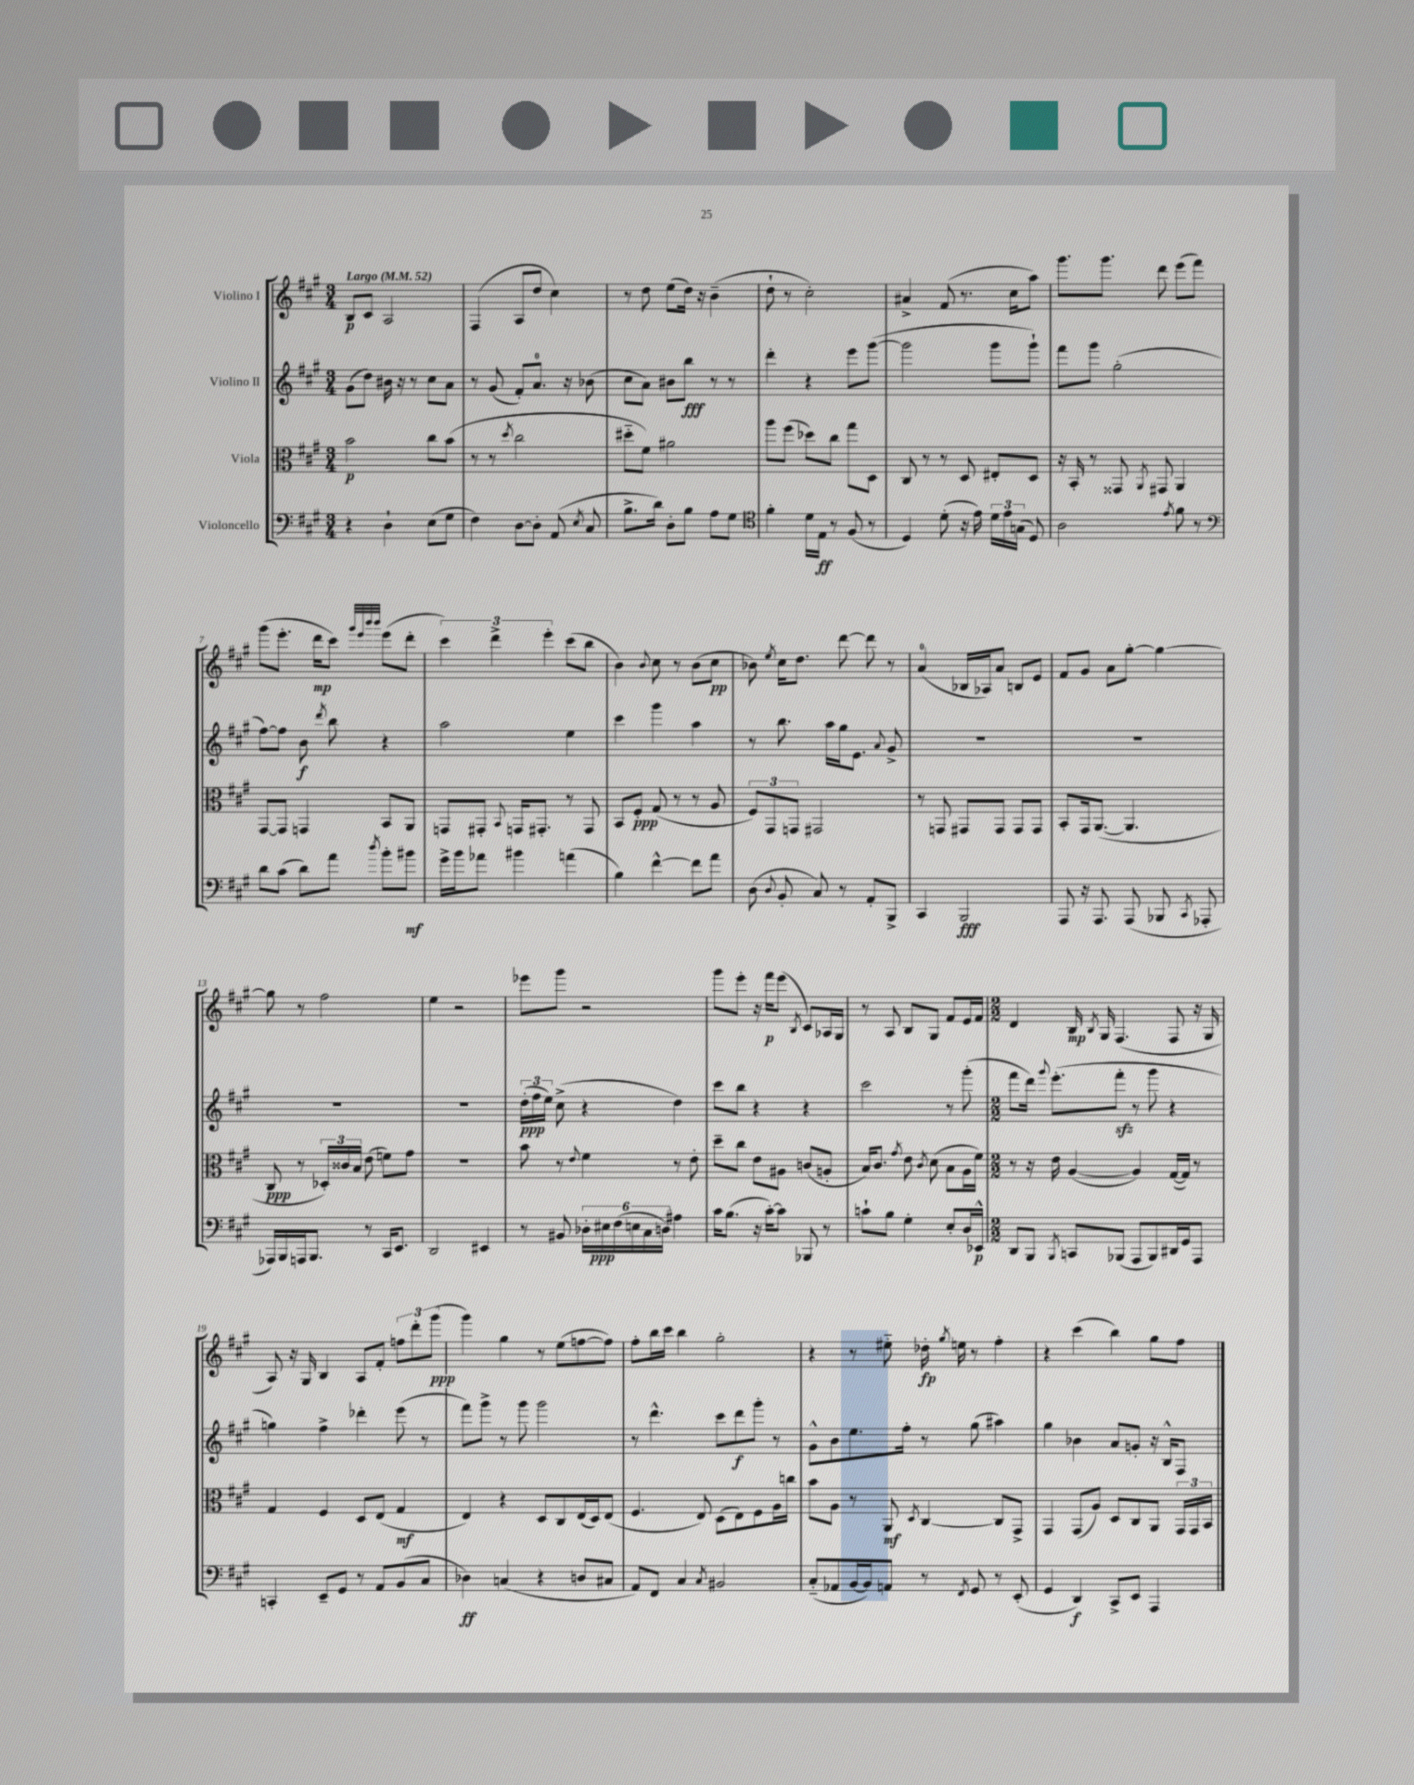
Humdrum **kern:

**kern	**kern	**kern	**kern
*staff4	*staff3	*staff2	*staff1
*clefF4	*clefC3	*clefG2	*clefG2
*k[f#c#g#]	*k[f#c#g#]	*k[f#c#g#]	*k[f#c#g#]
*M3/4	*M3/4	*M3/4	*M3/4
*MM52	*MM52	*MM52	*MM52
4r	2b	(8g#	8B
.	.	8dd)	8c#
4D`	.	16b#	2A
.	.	16r	.
.	.	8r	.
(8E	8cc#	8cc#	.
8G#	(8b	8a	.
=	=	=	=
4F#)	8r	8r	(4F#
.	8r	(8g#	.
.	8qdd	.	.
[8D	2cc#	8f#')	8A
8D']	.	8.a	8dd
(8AA	.	.	4cc#)
.	.	16r	.
8qE	.	.	.
8C#	.	(8b-	.
=	=	=	=
8.B^	8dd#'~	8cc#	8r
.	8f#)	8a)	8dd
16d)	.	.	.
8D'	2a#	8b#	(8ee
8B	.	8bb	16dd)
.	.	.	16r
8A	.	8r	(4b~
8G#	.	8r	.
=	=	=	=
*clefC4	*	*	*
4f#'	8aa	4ddd'	8dd`
.	(8ff#	.	8r
16d	8dd-)	4r	2cc#')
16E	.	.	.
8r	8cc#	.	.
(8F#	8gg#	8eee	.
8r	8D	([8ggg#	.
=	=	=	=
4D)	8C#	2ggg#]	4a#^
.	8r	.	.
(8d'	8r	.	(8f#
16r	8D	.	8.r
16e)	.	.	.
24d	8E#'	8ggg#	.
24e	.	.	.
.	.	.	16cc#
(24G	.	.	.
8D)	8D	8ggg#`)	8aa)
=	=	=	=
2A	16r	8fff#	8.ggg#
.	16BB'	.	.
.	8r	8ggg#	.
.	.	.	8.ggg#
.	8GG##	(2gg#'	.
.	8qAA	.	.
.	8GG#	.	8ddd
8qe	.	.	.
8f#	4AA	.	(8eee
8r	.	.	8fff#)
=	=	=	=
*clefF4	*	*	*
8d	[8GG#	[8ff#)	(8ggg#
(8c#	8GG#]	8ff#]	8.eee'
8d)	4GG	8b	.
.	.	.	16ddd
.	.	8qddd	.
8a	.	8bb	8ccc#)
.	.	.	32qqggg#
.	.	.	32qqeee
.	.	.	32qqbbb
8qdd	.	.	32qqbbb
8b'	8BB	4r	(8eee
8b#	8AA	.	8ddd'
=	=	=	=
16g#^	8GG	2aa	6ccc#)
16b	.	.	.
8a-	8GG#'	.	.
.	.	.	6ddd^
.	8qqBB	.	.
4b#	16GG	.	.
.	8.GG#'	.	.
.	.	.	6eee'
(4a	8r	4ee	(8ccc#
.	8GG#	.	8bb
=	=	=	=
4B)	8BB	4ccc#	4b)
.	8F#'	.	.
.	.	.	8qqb
[4f#^^	(8G#	4ggg#	8cc#
.	8r	.	8r
8f#]	8r	4aa	(8b
8a	8A	.	8cc#
=	=	=	=
(8D	12F#)	8r	8b-)
.	12GG#	.	.
8qqD	.	.	8qee
8BB'	.	8.bb	16cc#
.	12GG	.	.
.	.	.	8.dd
8C#)	2GG#	.	.
.	.	16aa	.
8r	.	16gg#	[8ddd
.	.	8.e	.
8AA'	.	.	8ddd]
.	.	8qqa	.
8BBB^	.	8g#^	8r
=	=	=	=
4CC#	8r	2.r	(4a
.	8GG	.	.
2BBB	8GG#	.	16B-
.	.	.	16A-)
.	8GG#	.	8a
.	8GG#	.	8B
.	8GG#	.	8e
=	=	=	=
8AAA	8BB'	2.r	8f#
16r	16GG#	.	8g#
8.AAA	([8.AA	.	.
.	.	.	8a
(8AAA	4.AA]	.	[8gg#'
8BBB-	.	.	4gg#_
8qCC#	.	.	.
8AAA-'	.	.	.
=	=	=	=
16AAA-)	8C#	2.r	8gg#]
16BBB	.	.	.
16AAA	8r	.	8r
8.BBB	.	.	.
.	24D-')	.	2ff#
.	24c##	.	.
.	24B	.	.
8r	(8e	.	.
16CC#	8f)	.	.
8.EE	.	.	.
.	8g#	.	.
=	=	=	=
2DD	2.r	2.r	4ee
.	.	.	2r
4EE#	.	.	.
=	=	=	=
8r	8b	(24dd'	8eee-
.	.	24ff#	.
.	.	24ee)	.
8BB#	8r	(8cc#^	8ggg#
.	8qqe	.	.
24D-'	4f#	4r	2r
24E#	.	.	.
(24F#	.	.	.
24E	.	.	.
24C#	.	.	.
24D)	.	.	.
4A#	8r	4dd)	.
.	8e'	.	.
=	=	=	=
16c#	8dd~	8ccc#	8ggg#
(8.B	.	.	.
.	8cc#	8bb	8eee'
16r	8e	4r	16r
[16c#')	.	.	16fff#
8c#]	8A#	.	(8eee
.	.	.	8qB
8BBB-	(8c	4r	8c#)
8r	8A'	.	16A-
.	.	.	16G#
=	=	=	=
8c`	16B)	2ccc#	8r
.	8.c#	.	.
8B	.	.	8A
.	8qg#	.	.
4G#'	8e	.	8B
.	8qc#	.	.
.	(8d	.	8G#
8E'	8B	8r	8f#
16D	16A	(8ggg#'	16e
16EE-^^	16f#)	.	16f#
=	=	=	=
*M2/2	*M2/2	*M2/2	*M2/2
8DD	8r	8fff#	4d
8BBB	16r	16ddd)	.
.	.	8qqggg#	.
.	16e	(8.eee'	.
8qBBB	.	.	.
8CC	([4A	.	16B
.	.	.	8qB
.	.	.	16G#
(8BBB-	.	8fff#'	(4.F#
8AAA	4A])	8r	.
8BBB-)	.	8ggg#	.
16DD#	([16G#	4r	8F#
16GG#	16G#])	.	.
8AAA	8r	.	16r
.	.	.	16G#
=	=	=	=
4CC'	4G#	4gg)	8A)
.	.	.	16r
.	.	.	16G#
8EE~	4F#	4ff#^	4B
8GG#	.	.	.
8r	8D	4ddd-'	8A
8AA	(8E	.	8f#'
(8BB	4G#	(8eee	12ff
.	.	.	12ddd'
8C#	.	8r	.
.	.	.	(12ggg#
=	=	=	=
4D-)	4E)	8fff#)	4ggg#)
.	.	8ggg#^	.
(4C	4r	8r	4gg#
.	.	8ggg#	.
4r	8D	2ggg#	8r
.	8C#	.	(8ee
8D	(16E	.	[8ff
.	16D)	.	.
8C#	(8E	.	8ff])
=	=	=	=
8AA)	4.F#	8r	8ff#'
8FF#	.	4.ddd^^	16bb
.	.	.	16ccc#
4C#	.	.	4bb
.	8E)	.	.
8qC#	.	.	.
2BB#	(8D	8ccc#	2gg#'
.	8E)	8ddd	.
.	8F#	8ggg#'	.
.	16A	8r	.
.	16cc	.	.
=	=	=	=
(8C#'~	8b	8g#^^	4r
8AA-	8A	8b	.
[16BB	8r	8.ee	8r
16BB])	.	.	.
8AA	8AA	.	8ee#'~
.	.	16ff#'	.
.	8qD	.	.
8r	[4C#	8r	16dd-'
.	.	.	8qgg#
.	.	.	16ee
8qFF#	.	.	.
8GG#	.	(8gg#	8r
8r	8C#]	4aa#)	4ff#'
(8EE'	8GG#^	.	.
=	=	=	=
4GG#	4GG#	4gg#	4r
4DD)	(8GG#	4b-	(4ccc#
.	8A)	.	.
8CC#^	8D	8a	4bb)
8EE	8C#	8g'	.
4AAA	8AA	16r	8gg#
.	.	16B^^	.
.	24GG#	8F#	8ff#
.	24GG#	.	.
.	24BB	.	.
==	==	==	==
*-	*-	*-	*-
